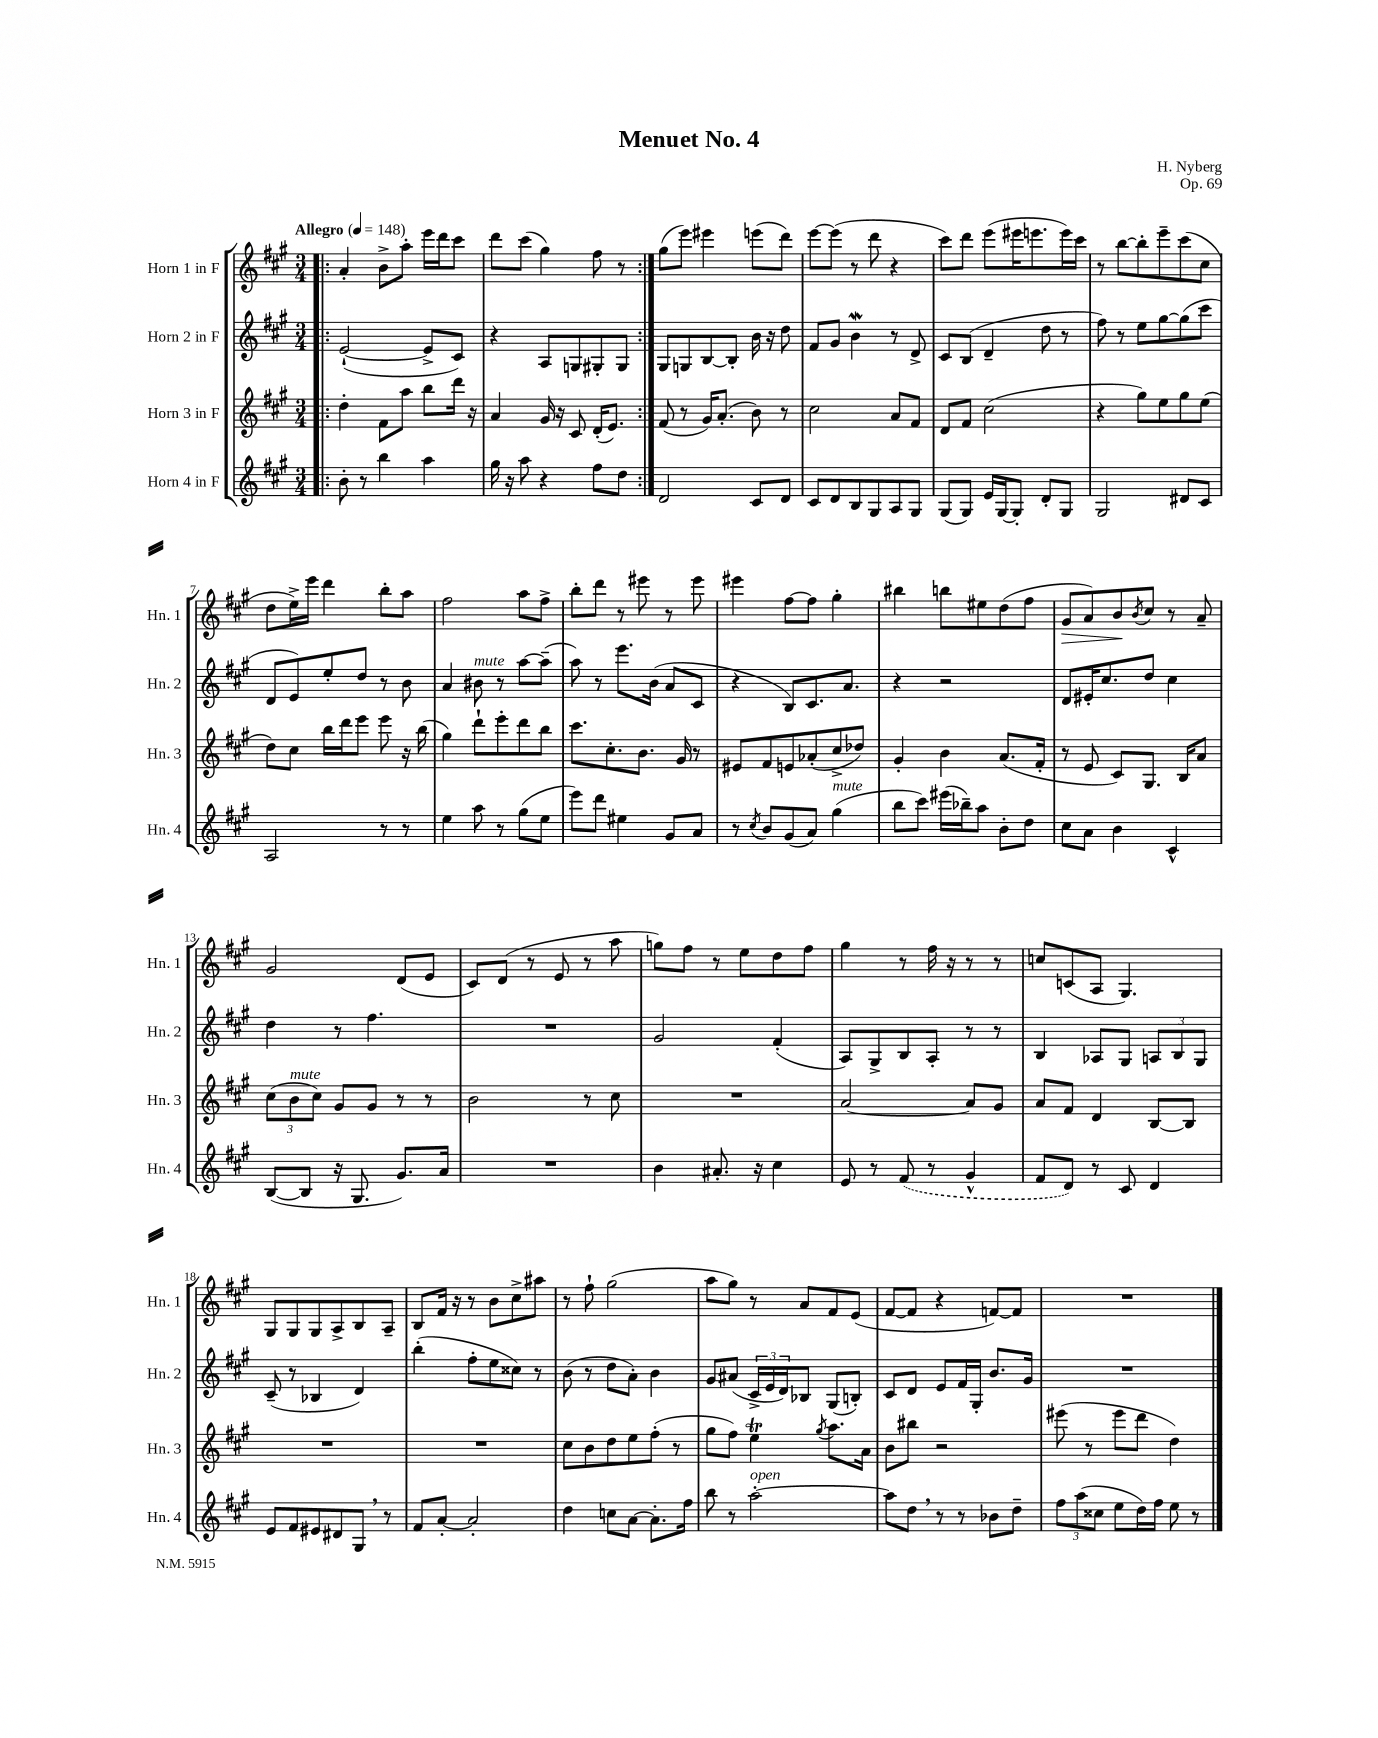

**kern	**kern	**kern	**kern
*staff4	*staff3	*staff2	*staff1
*clefG2	*clefG2	*clefG2	*clefG2
*k[f#c#g#]	*k[f#c#g#]	*k[f#c#g#]	*k[f#c#g#]
*M3/4	*M3/4	*M3/4	*M3/4
*MM148	*MM148	*MM148	*MM148
=!|:	=!|:	=!|:	=!|:
8b'	4dd'	([2e`	4a'
8r	.	.	.
4bb	8f#	.	8b^
.	8aa	.	8aa'
4aa	8bb	8e^]	16eee
.	.	.	16ddd
.	16ddd	8c#)	8ccc#
.	16r	.	.
=	=	=	=
16gg#	4a	4r	8ddd
16r	.	.	.
8aa	.	.	(8ccc#
4r	16g#	8A	4gg#)
.	16r	.	.
.	8c#	8G	.
8ff#	(16d'	8G#'	8ff#
.	8.e)	.	.
8dd	.	8G#	8r
=:|!	=:|!	=:|!	=:|!
2d	(8f#	8G#	(8gg#
.	8r	8G	8eee)
.	16g#)	[8B	4eee#
.	(8.a'	.	.
.	.	8B']	.
8c#	8b)	16b	(8eee
.	.	16r	.
8d	8r	8dd	8ddd)
=	=	=	=
8c#	2cc#	8f#	[8eee
8d	.	8g#	(8eee]
8B	.	4b	8r
8G#	.	.	8ddd
8A	8a	8r	4r
8G#	8f#	8d^	.
=	=	=	=
(8G#	8d	8c#	8ccc#)
8G#)	8f#	(8B	8ddd
16e	(2cc#	4d~	(8eee
[16G#	.	.	.
8G#']	.	.	16eee#
.	.	.	8.eee
8d'	.	8dd	.
8G#	.	8r	16eee)
.	.	.	16ccc#
=	=	=	=
2G#	4r	8ff#)	8r
.	.	8r	[8bb
.	8gg#)	8ee	8bb']
.	8ee	[8gg#	8eee~
8d#	8gg#	(8gg#]	(8ccc#
8c#	(8ee	8ccc#	8cc#
=	=	=	=
2A	8dd)	8d	8dd
.	8cc#	8e)	16ee^)
.	.	.	16eee
.	16bb	8ee'	4ddd
.	16ddd	.	.
.	8eee	8dd	.
8r	8eee	8r	8bb'
8r	16r	8b	8aa
.	(16bb	.	.
=	=	=	=
4ee	4gg#)	4a	2ff#
8aa	8ddd`	8b#	.
8r	8eee'	8r	.
(8gg#	8ddd	[8aa	8aa
8ee	8bb	(8aa~]	8ff#^
=	=	=	=
8eee)	8.ccc#	8aa)	8bb'
8ddd	.	8r	8ddd
.	8.cc#'	.	.
4ee#	.	8.eee	8r
.	8.b	.	8eee#
.	.	(16b	.
8g#	.	8a	8r
.	16g#	.	.
8a	8r	8c#	8eee#
=	=	=	=
8r	8e#	4r	4eee#
8qcc#	.	.	.
8b	8f#	.	.
(8g#	8e	8B)	[8ff#
8a)	(8a-'	8.c#	8ff#]
(4gg#	8cc#^	.	4gg#'
.	.	8.a	.
.	8dd-)	.	.
=	=	=	=
8bb	4g#'	4r	4bb#
8ccc#)	.	.	.
(16eee#	4b	2r	8bb
16bb-~)	.	.	.
8aa	.	.	8ee#
8b'	(8.a	.	(8dd
8dd	.	.	8ff#
.	16f#'	.	.
=	=	=	=
8cc#	8r	8d	8g#
8a	8e	16e#'	8a)
.	.	8.cc#	.
4b	8c#)	.	8b
.	.	.	8qb
.	8.G#	8dd	8cc#
4c#^^	.	4cc#	8r
.	16B	.	.
.	8a	.	8a~
=	=	=	=
([8B	(12cc#	4dd	2g#
.	12b	.	.
8B]	.	.	.
.	12cc#)	.	.
16r	8g#	8r	.
8.G#	.	.	.
.	8g#	4.ff#	.
8.g#)	8r	.	(8d
.	8r	.	8e
16a	.	.	.
=	=	=	=
2.r	2b	2.r	8c#)
.	.	.	(8d
.	.	.	8r
.	.	.	8e
.	8r	.	8r
.	8cc#	.	8aa
=	=	=	=
4b	2.r	2g#	8gg)
.	.	.	8ff#
8.a#'	.	.	8r
.	.	.	8ee
16r	.	.	.
4cc#	.	(4f#'	8dd
.	.	.	8ff#
=	=	=	=
8e	[2a	8A)	4gg#
8r	.	8G#^	.
(8f#	.	8B	8r
8r	.	8A'	16ff#
.	.	.	16r
4g#^^	8a]	8r	8r
.	8g#	8r	8r
=	=	=	=
8f#	8a	4B	8cc
8d)	8f#	.	(8c
8r	4d	8A-	8A
8c#	.	8G#	4.G#)
4d	[8B	12A	.
.	.	12B	.
.	8B]	.	.
.	.	12G#	.
=	=	=	=
8e	2.r	(8c#~	8G#
8f#	.	8r	8G#
8e#	.	4B-	8G#
8d#	.	.	8A^
8G#	.	4d)	8B
8r	.	.	8A~
=	=	=	=
8f#	2.r	(4bb'	8B
[8a'	.	.	16f#
.	.	.	16r
2a']	.	8ff#'	8r
.	.	8ee	8b
.	.	8cc##)	8cc#^
.	.	8r	8aa#
=	=	=	=
4dd	8cc#	(8b	8r
.	8b	8r	8ff#`
8cc	8dd	8dd	(2gg#
[8a	8ee	8a')	.
8.a']	(8ff#'	4b	.
.	8r	.	.
16ff#	.	.	.
=	=	=	=
8bb	8gg#	8g#	8aa
8r	8ff#)	(8a#	8gg#)
[2aa'	4ee	24c#^	8r
.	.	24e	.
.	.	24d)	.
.	.	8B-	8a
.	8qgg#	.	.
.	8.aa	(8G#	8f#
.	.	8B')	(8e
.	16a	.	.
=	=	=	=
8aa]	8b	8c#	[8f#
8dd	8bb#	8d	8f#]
8r	2r	8e	4r
8r	.	16f#	.
.	.	16G#'	.
8b-	.	8.b	[8f)
8dd~	.	.	8f]
.	.	16g#	.
=	=	=	=
12ff#	(8eee#	2.r	2.r
(12aa	.	.	.
.	8r	.	.
12cc##	.	.	.
8ee	8eee#	.	.
16dd)	8ddd	.	.
16ff#	.	.	.
8ee	4dd)	.	.
8r	.	.	.
==	==	==	==
*-	*-	*-	*-
